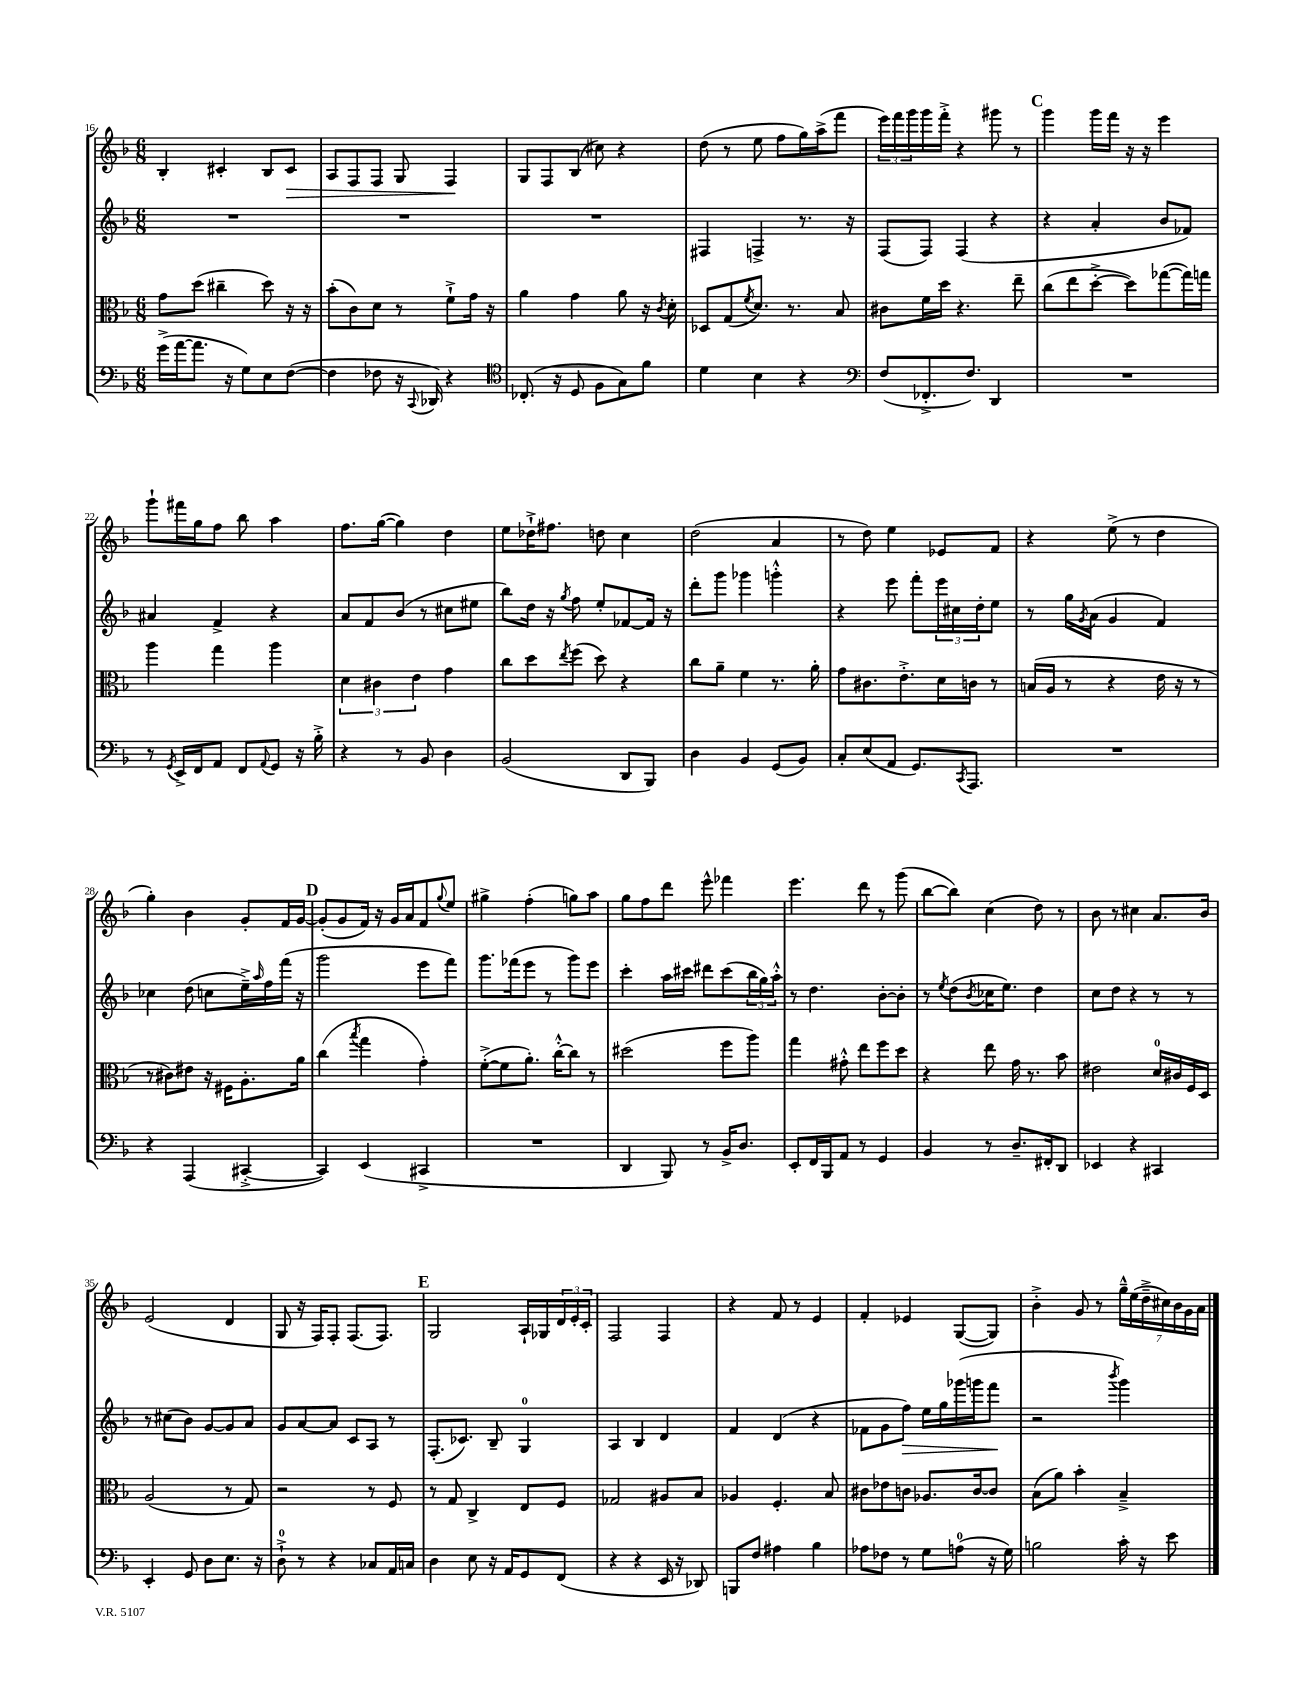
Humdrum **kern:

**kern	**kern	**kern	**kern
*staff4	*staff3	*staff2	*staff1
*clefF4	*clefC3	*clefG2	*clefG2
*k[b-]	*k[b-]	*k[b-]	*k[b-]
*M6/8	*M6/8	*M6/8	*M6/8
(16g^	8g	2.r	4B-'
[16a	.	.	.
8.a]	(8dd	.	.
.	4cc#~	.	4c#'
16r	.	.	.
8G)	.	.	.
8E	8dd)	.	8B-
([8F	16r	.	8c#
.	16r	.	.
=	=	=	=
4F]	(8b-'	2.r	8A
.	8c)	.	8F
8F-	8d	.	8F
16r	8r	.	8G
8qqCC	.	.	.
16DD-)	.	.	.
4r	8f`^	.	4F
.	16g	.	.
.	16r	.	.
=	=	=	=
*clefC4	*	*	*
(8.C-'	4a	2.r	8G
.	.	.	8F
16r	.	.	.
8D	4g	.	(8B-
8F	.	.	8cc#)
8G)	8a	.	4r
8f	16r	.	.
.	8qc	.	.
.	16d'	.	.
=	=	=	=
4d	8D-	4F#	(8dd
.	(8G	.	8r
.	8qf	.	.
4B-	8.d)	4F^	8ee
.	.	.	8ff
.	8.r	.	.
4r	.	8.r	16gg)
.	.	.	(16aa^
.	8B-	.	8fff
.	.	16r	.
=	=	=	=
*clefF4	*	*	*
(8F	8c#	(8F	24eee)
.	.	.	24fff
.	.	.	24ggg
8.FF-'^	16f	8F)	16ggg
.	16dd	.	16fff'^
.	4.r	(4F	4r
8.F)	.	.	.
4DD	.	4r	8ggg#
.	8ee~	.	8r
=	=	=	=
2.r	(8cc	4r	4ggg
.	8ee	.	.
.	[8dd'^	4a'	16ggg
.	.	.	16fff
.	8dd])	.	16r
.	.	.	16r
.	([8gg-	8b-	4eee
.	16gg-])	8f-)	.
.	16gg	.	.
=	=	=	=
8r	4aa	4a#	8ggg`
8qGG	.	.	.
16EE^	.	.	16fff#
16FF	.	.	16gg
8AA	4gg	4f^	8ff
8FF	.	.	8bb-
8qqAA	.	.	.
8GG	4aa	4r	4aa
16r	.	.	.
16B-'^	.	.	.
=	=	=	=
4r	6d	8a	8.ff
.	.	8f	.
.	6c#	.	.
.	.	.	([16gg
8r	.	(8b-	4gg])
.	6e	.	.
8BB-	.	8r	.
4D	4g	8cc#	4dd
.	.	8ee#	.
=	=	=	=
(2BB-	8cc	8bb-)	8ee
.	8dd	16dd	16dd-`^
.	.	16r	8.ff#
.	8qee	8qgg	.
.	(8ff	8ff	.
.	8dd)	8ee'	8dd
8DD	4r	[8f-	4cc
8BBB-)	.	16f-]	.
.	.	16r	.
=	=	=	=
4D	8cc	8ddd'	(2dd
.	8a~	8ggg	.
4BB-	4f	4ggg-	.
(8GG	8.r	4ggg'^^	4a
8BB-)	.	.	.
.	16a'	.	.
=	=	=	=
8C'	8g	4r	8r
(8E	8.c#	.	8dd)
8AA	.	8eee	4ee
.	8.e'^	.	.
8.GG)	.	8fff'	.
.	16d	24eee	8e-
.	.	24cc#	.
8qCC	.	.	.
8.AAA	16c	.	.
.	.	24dd'	.
.	8r	8ee	8f
=	=	=	=
2.r	(16B	8r	4r
.	16A	.	.
.	8r	16gg	.
.	.	8qg	.
.	.	(16a	.
.	4r	4g	(8ee^
.	.	.	8r
.	16e	4f)	4dd
.	16r	.	.
.	8r	.	.
=	=	=	=
4r	8r	4cc-	4gg')
.	8c#)	.	.
(4AAA	8e#	(8dd	4b-
.	16r	8cc	.
.	16F#	.	.
[4CC#'^	8.A'	16ee~^)	8g'
.	.	16qqaa	.
.	.	16ff	.
.	.	(16fff	16f
.	16a	16r	[16g
=	=	=	=
4CC#])	(4cc	2ggg	(8g']
.	.	.	8g
.	8qbb-	.	.
(4EE	4gg	.	16f)
.	.	.	16r
.	.	.	16g
.	.	.	16a
4CC#^	4g')	8eee	8f
.	.	.	8qqgg
.	.	8fff)	8ee
=	=	=	=
2.r	([8f'^	8.ggg	4gg#^
.	8f]	.	.
.	.	(16fff-	.
.	8.a')	8eee	(4ff'
.	.	8r	.
.	[16cc'^^	.	.
.	8cc]	8ggg)	8gg)
.	8r	8eee	8aa
=	=	=	=
4DD	(2dd#	4ccc'	8gg
.	.	.	8ff
8BBB-)	.	16aa	8ddd
.	.	16ccc#	.
8r	.	8ddd#	8eee^^
16BB-^	8ff	(8ccc#	4fff-
8.D	.	.	.
.	8aa)	24bb-	.
.	.	24gg)	.
.	.	24aa'^^	.
=	=	=	=
8EE'	4gg	8r	4.eee
16FF	.	4.dd	.
16BBB-	.	.	.
8AA	8g#'^^	.	.
8r	8ee	.	8ddd
4GG	8ff	[8b-'	8r
.	8dd	8b-']	(8ggg
=	=	=	=
4BB-	4r	8r	[8bb-
.	.	8qee	.
.	.	(8dd	8bb-])
.	.	8qb-	.
8r	8ee	16cc-	(4cc
.	.	8.ee)	.
8.D~	16g	.	.
.	8.r	.	.
.	.	4dd	8dd)
16FF#'	.	.	.
8DD	8b-	.	8r
=	=	=	=
4EE-	2e#	8cc	8b-
.	.	8dd	8r
4r	.	4r	4cc#
4CC#	16d	8r	8.a
.	16c#	.	.
.	16F	8r	.
.	16D	.	16b-
=	=	=	=
4EE'	(2A	8r	(2e
.	.	(8cc#	.
8GG	.	8b-)	.
8D	.	[8g	.
8.E	8r	8g]	4d
.	8G)	8a	.
16r	.	.	.
=	=	=	=
8D`^	2r	8g	8G
8r	.	[8a	16r
.	.	.	16F)
4r	.	8a]	8F'
.	.	8c	(8.F
8C-	8r	8A	.
.	.	.	8.F)
16AA	8F	8r	.
16C	.	.	.
=	=	=	=
4D	8r	(8.F'	2G
.	8G	.	.
.	.	8.c-)	.
8E	4C^	.	.
16r	.	8B-~	.
16AA	.	.	.
8GG	8E	4G	16A`
.	.	.	16G-
(8FF	8F	.	24d
.	.	.	24e'
.	.	.	24c'
=	=	=	=
4r	2G-	4A	2F
4r	.	4B-	.
16EE	8A#	4d	4F
16r	.	.	.
8DD-)	8B-	.	.
=	=	=	=
8BBB	4A-	4f	4r
8F	.	.	.
4A#	4.F'	(4d	8f
.	.	.	8r
4B-	.	4r	4e
.	8B-	.	.
=	=	=	=
8A-	8c#	8f-	4f'
8F-	8e-	8g	.
8r	8c	8ff)	4e-
8G	8.A-	16ee	.
.	.	16gg	.
(8A	.	(16ggg-	([8G
.	[16c	16ggg	.
16r	8c]	8fff	8G])
16G)	.	.	.
=	=	=	=
2B	(8B-	2r	4b-'^
.	8a)	.	.
.	4b-'	.	8g
.	.	.	8r
.	.	8qbbb-	.
16c'	4B-~^	4ggg)	28gg~^^
.	.	.	(28ee
16r	.	.	.
.	.	.	28dd~^
.	.	.	28cc#)
8e	.	.	.
.	.	.	28b-
.	.	.	28g
.	.	.	28a
==	==	==	==
*-	*-	*-	*-
